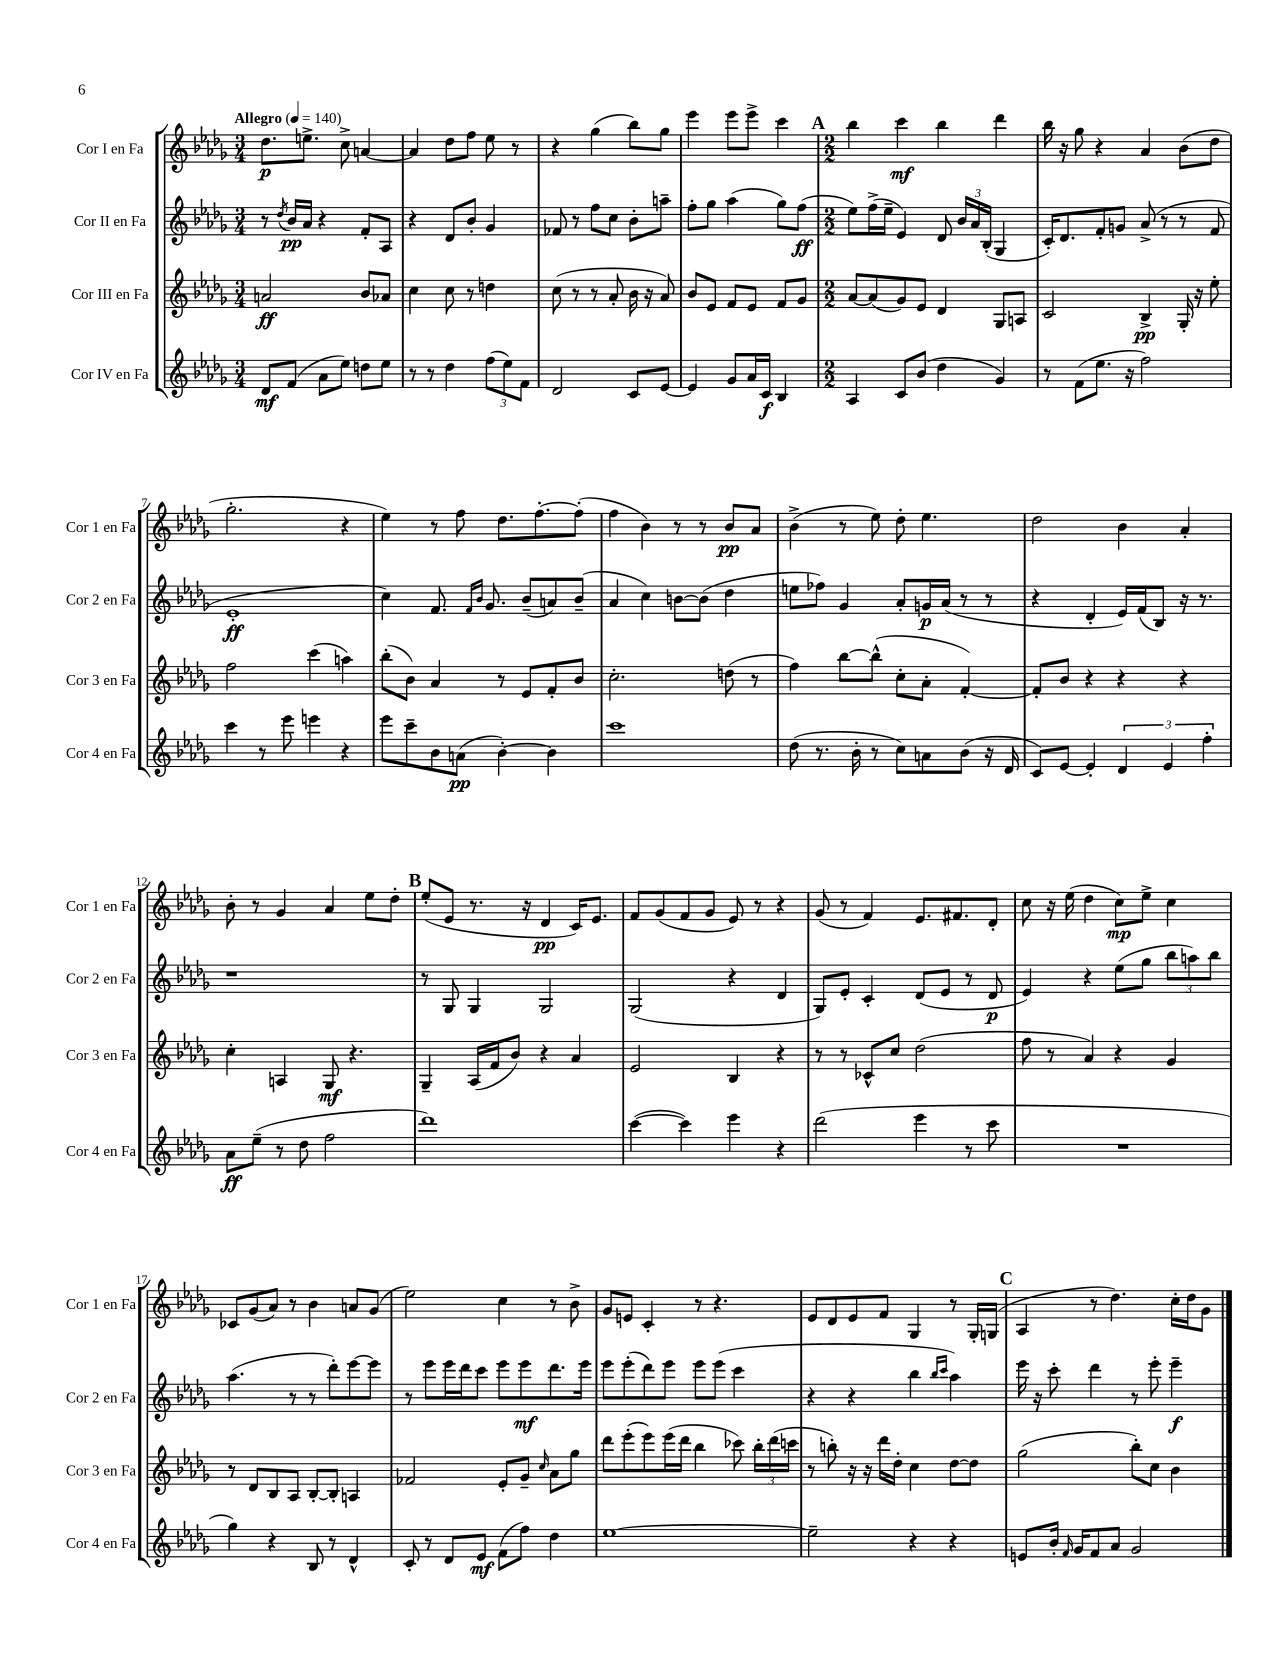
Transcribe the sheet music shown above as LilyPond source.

<<
\new StaffGroup <<
\new Staff = "s0" \with { instrumentName = "Cor I en Fa" shortInstrumentName = "Cor 1 en Fa" } {
    \clef treble \key des \major \numericTimeSignature \time 3/4 \tempo "Allegro" 4 = 140
    \autoBeamOff des''8.[\p e''8.]-> c''8-> a'4~ |
    a'4 des''8[ f''8] ees''8 r8 |
    r4 ges''4( bes''8[) ges''8] |
    ees'''4 ees'''8[ ees'''8]-> c'''4 |
    \mark \markup { \bold "A" } \numericTimeSignature \time 2/2 bes''4 c'''4\mf bes''4 des'''4 |
    bes''16 r16 ges''8 r4 aes'4 bes'8[( des''8] |
    ges''2.-. r4 |
    ees''4) r8 f''8 des''8.[ f''8.~-. f''8]-.( |
    f''4 bes'4) r8 r8 bes'8[\pp aes'8] |
    bes'4->( r8 ees''8) des''8-. ees''4. |
    des''2 bes'4 aes'4-. |
    bes'8-. r8 ges'4 aes'4 ees''8[ des''8]-. |
    \mark \markup { \bold "B" } ees''8[-.( ees'8] r8. r16 des'4\pp c'16[) ees'8.] |
    f'8[ ges'8( f'8 ges'8] ees'8) r8 r4 |
    ges'8( r8 f'4) ees'8.[ fis'8. des'8]-. |
    c''8 r16 ees''16( des''4 c''8[\mp) ees''8]-> c''4 |
    ces'8[ ges'8( aes'8]) r8 bes'4 a'8[ ges'8]( |
    ees''2) c''4 r8 bes'8-> |
    ges'8[ e'8] c'4-. r8 r4. |
    ees'8[ des'8 ees'8 f'8] ges4 r8 ges16[-. g16]( |
    \mark \markup { \bold "C" } aes4 r8 des''4.) c''16[-. des''16 ges'8] \bar "|." |
}
\new Staff = "s1" \with { instrumentName = "Cor II en Fa" shortInstrumentName = "Cor 2 en Fa" } {
    \clef treble \key des \major \numericTimeSignature \time 3/4
    \autoBeamOff r8 \acciaccatura { des''8 } bes'16[\pp aes'16] r4 f'8[-. aes8] |
    r4 des'8[ bes'8]-. ges'4 |
    fes'8 r8 f''8[ c''8] bes'8[-. a''8]-- |
    f''8[-. ges''8] aes''4( ges''8[) f''8]\ff( |
    \mark \markup { \bold "A" } \numericTimeSignature \time 2/2 ees''8[) f''16->( ees''16]-- ees'4) des'8 \tuplet 3/2 { bes'16[ aes'16 bes16]-.( } ges4 |
    c'16[-.) des'8. f'8-. g'8] aes'8->( r8 r8 f'8 |
    ees'1-.\ff |
    c''4) f'8. \grace { f'16[ bes'16] } ges'8. bes'8[--( a'8) bes'8]--( |
    aes'4 c''4) b'8[~ b'8]( des''4 |
    e''8[ fes''8]) ges'4 aes'8[-. g'16\p aes'16]( r8 r8 |
    r4 des'4-. ees'16[) f'16( bes8]) r16 r8. |
    r1 |
    \mark \markup { \bold "B" } r8 ges8 ges4 ges2 |
    ges2( r4 des'4 |
    ges8[) ees'8]-. c'4-. des'8[( ees'8] r8 des'8\p |
    ees'4) r4 ees''8[( ges''8] \tuplet 3/2 { bes''8[ a''8) bes''8] } |
    aes''4.( r8 r8 des'''8[-.) ees'''8~ ees'''8] |
    r8 ees'''8[ ees'''16 des'''16 c'''8] ees'''8[ ees'''8\mf des'''8. ees'''16] |
    ees'''8[ ees'''8-.( des'''8) ees'''8] ees'''8[ ees'''8]( c'''4 |
    r4 r4 bes''4 \grace { bes''16[ c'''16] } aes''4) |
    \mark \markup { \bold "C" } ees'''16 r16 c'''8-. des'''4 r8 ees'''8-. ees'''4--\f \bar "|." |
}
\new Staff = "s2" \with { instrumentName = "Cor III en Fa" shortInstrumentName = "Cor 3 en Fa" } {
    \clef treble \key des \major \numericTimeSignature \time 3/4
    \autoBeamOff a'2\ff bes'8[ aes'8] |
    c''4 c''8 r8 d''4 |
    c''8( r8 r8 aes'8-. bes'16 r16 aes'8) |
    bes'8[ ees'8] f'8[ ees'8] f'8[ ges'8] |
    \mark \markup { \bold "A" } \numericTimeSignature \time 2/2 aes'8[~ aes'8( ges'8) ees'8] des'4 ges8[ a8] |
    c'2 bes4->\pp ges16-. r16 ees''8-. |
    f''2 c'''4( a''4) |
    bes''8[-.( bes'8]) aes'4 r8 ees'8[ f'8-. bes'8] |
    c''2.-. d''8( r8 |
    f''4) bes''8[~ bes''8]-^( c''8[-. aes'8]-. f'4~-.) |
    f'8[-. bes'8] r4 r4 r4 |
    c''4-. a4 ges8\mf r4. |
    \mark \markup { \bold "B" } ges4-- aes16[( f'16 bes'8]) r4 aes'4 |
    ees'2 bes4 r4 |
    r8 r8 ces'8[-^ c''8] des''2( |
    f''8 r8 aes'4) r4 ges'4 |
    r8 des'8[ bes8 aes8] bes8[~-. bes8]-. a4 |
    fes'2 ees'8[-. ges'8]-- \grace { c''16 } aes'8[ ges''8] |
    des'''8[ ees'''8-.( ees'''8) ees'''16( des'''16] bes''4 ces'''8) \tuplet 3/2 { bes''16[-. des'''16( c'''16] } |
    r8 b''8-.) r16 r16 des'''16[ des''16]-. c''4 des''8[~ des''8] |
    \mark \markup { \bold "C" } ges''2( bes''8[-.) c''8] bes'4 \bar "|." |
}
\new Staff = "s3" \with { instrumentName = "Cor IV en Fa" shortInstrumentName = "Cor 4 en Fa" } {
    \clef treble \key des \major \numericTimeSignature \time 3/4
    \autoBeamOff des'8[\mf f'8]( aes'8[ ees''8]) d''8[ ees''8] |
    r8 r8 des''4 \tuplet 3/2 { f''8[( ees''8) f'8] } |
    des'2 c'8[ ees'8]~ |
    ees'4 ges'8[ aes'16 c'16]\f bes4 |
    \mark \markup { \bold "A" } \numericTimeSignature \time 2/2 aes4 c'8[ bes'8]( des''4 ges'4) |
    r8 f'8[( ees''8.] r16 f''2) |
    c'''4 r8 ees'''8 e'''4 r4 |
    ees'''8[ c'''8-- bes'8 a'8]\pp( bes'4~-.) bes'4 |
    c'''1 |
    des''8( r8. bes'16-. r8 c''8[) a'8 bes'8]( r16 des'16 |
    c'8[) ees'8]~ ees'4-. \tuplet 3/2 { des'4 ees'4 f''4-. } |
    aes'8[\ff ees''8]--( r8 des''8 f''2 |
    \mark \markup { \bold "B" } des'''1) |
    c'''4~( c'''4) ees'''4 r4 |
    des'''2( ees'''4 r8 c'''8 |
    R1 |
    ges''4) r4 bes8 r8 des'4-^ |
    c'8-. r8 des'8[ ees'8]\mf f'8[( f''8]) des''4 |
    ees''1~ |
    ees''2-- r4 r4 |
    \mark \markup { \bold "C" } e'8[ bes'16]-. \grace { f'16 } ges'16[ f'8 aes'8] ges'2 \bar "|." |
}
>>
>>
